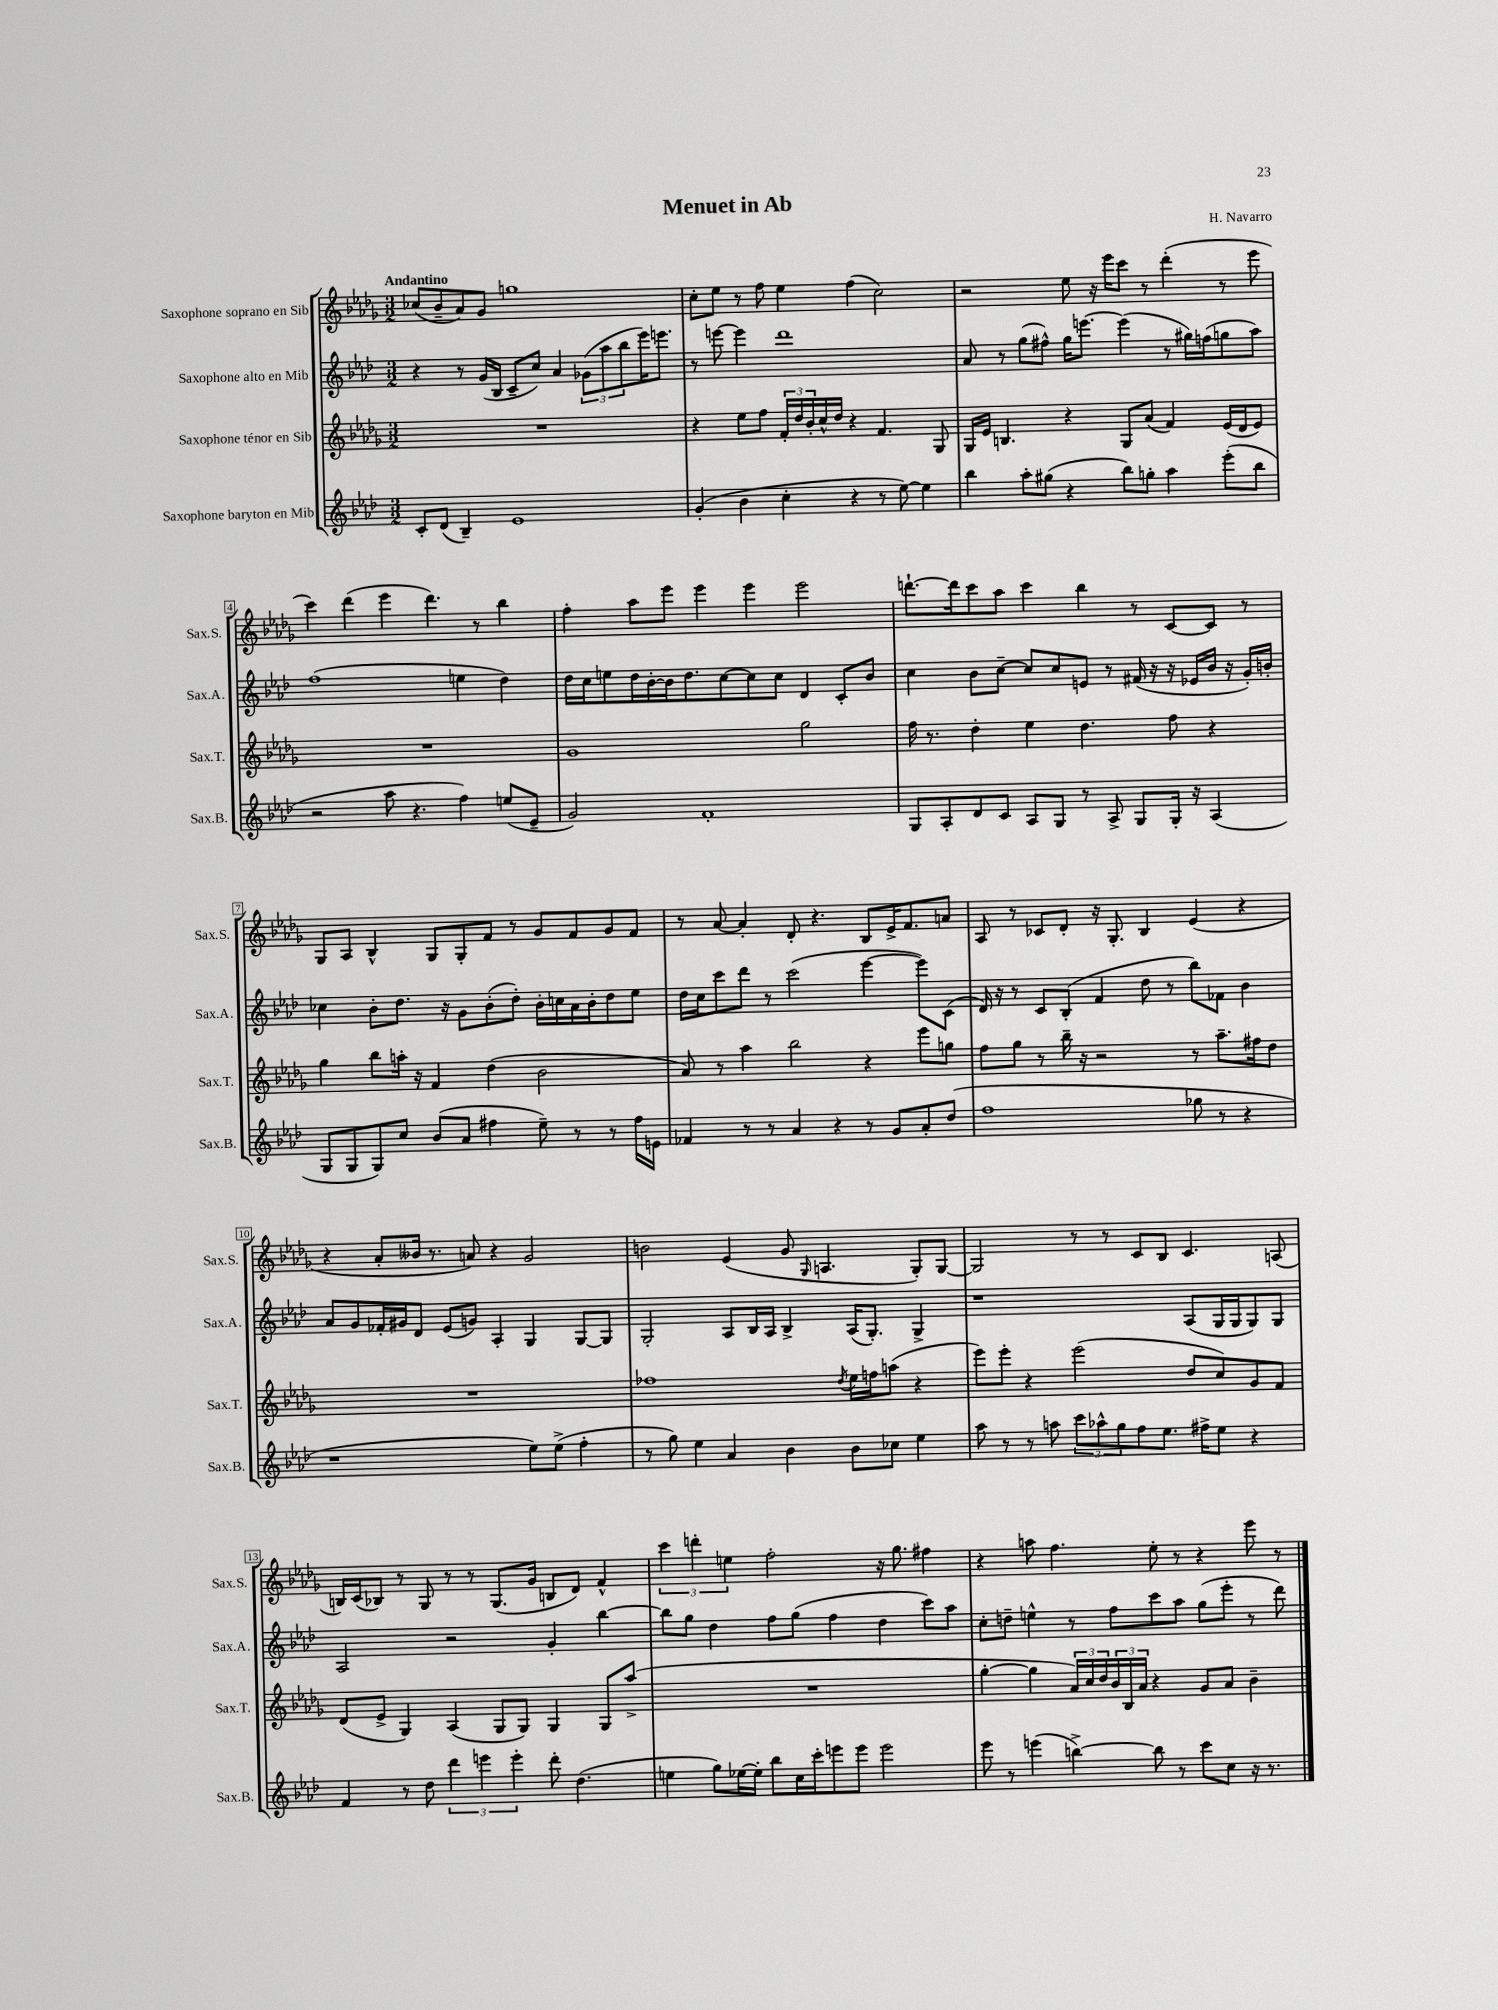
\header { title = "Menuet in Ab" composer = "H. Navarro" }
<<
\new StaffGroup <<
\new Staff = "s0" \with { instrumentName = "Saxophone soprano en Sib" shortInstrumentName = "Sax.S." } {
    \clef treble \key des \major \numericTimeSignature \time 3/2 \tempo "Andantino"
    ces''8( bes'8-- aes'8) ges'8 g''1 |
    c''8-. ees''8 r8 f''8 ees''4 f''4( c''2) |
    r2 ees''8 r16 ees'''16 c'''8 r8 des'''4-.( r8 ees'''8 |
    c'''4) des'''4( ees'''4 des'''4.) r8 bes''4 |
    f''4-. aes''8 ees'''8 ees'''4 ees'''4 ees'''2 |
    d'''8.~-! d'''16 c'''8 aes''8 c'''4 bes''4 r8 c'8~ c'8 r8 |
    ges8 aes8 bes4-^ ges8 ges8-. f'8 r8 ges'8 f'8 ges'8 f'8 |
    r8 aes'8~ aes'4-. des'8-. r4. bes8 ees'16-> f'8. a'8 |
    aes8 r8 ces'8 des'8-. r16 ges8.-. bes4 ees'4( r4 |
    r4 aes'8-. beses'16 r8. a'8) r4 ges'2 |
    b'2 ees'4( ges'8 \grace { ges16 } a4. ges8-.) ges8~ |
    ges2 r8 r8 c'8 bes8 c'4. a8( |
    b16) c'16( bes8) r8 ges8 r8 r8 ges8.( ges'16 b8 des'8) f'4-^ |
    \tuplet 3/2 { c'''4 d'''4-. e''4 } f''2-. r16 ges''8. fis''4 |
    r4 a''8 f''4. ees''8-. r8 r4 ees'''8 r8 \bar "|." |
}
\new Staff = "s1" \with { instrumentName = "Saxophone alto en Mib" shortInstrumentName = "Sax.A." } {
    \clef treble \key aes \major \numericTimeSignature \time 3/2
    r4 r8 g'16( bes16 c'8-- c''8) aes'4 \tuplet 3/2 { ges'8( aes''8 bes''8 } ees'''16) e'''8. |
    r8 e'''8~ e'''4 des'''1 |
    aes'8 r8 g''8( fis''8-^) g''16 e'''8.~ e'''4( r8 gis''16) f''16( g''8 aes''8) |
    f''1( e''4 des''4) |
    des''16 c''16 e''8 des''16 bes'16~-. bes'16 des''8. c''8~ c''8 c''8 des'4 c'8-. bes'8 |
    c''4 bes'8 c''8~-- c''8 c''8 e'8 r8 fis'16( r16 r16 ees'16 bes'16 r16 g'16-.) b'16-. |
    ces''4 bes'8-. des''8. r16 g'8 bes'8-.( des''8-.) bes'16-. c''16 aes'16 bes'16-. des''8 ees''8 |
    des''16 c''16 c'''8 des'''8 r8 c'''2( ees'''4~ ees'''8) c'8( |
    des'16) r16 r8 c'8 bes8-.( f'4 des''8 r8 bes''8) fes'8 bes'4 |
    aes'8 g'8 fes'16-. gis'16 des'8 ees'8( g'8) aes4-. g4 g8~ g8 |
    g2-. aes8 bes16 aes16 bes4-> aes16( g8.-.) g4-> |
    r1 aes8( g16 g16 g8) g8 |
    aes2 r2 g'4-. bes''4~ |
    bes''8 g''8 des''4 f''8 g''8( f''4 des''4 c'''8) aes''8 |
    c''8-. d''8-- e''4-^ r8 f''8 c'''8 aes''8 g''8( ees'''8-. r8 des'''8) \bar "|." |
}
\new Staff = "s2" \with { instrumentName = "Saxophone ténor en Sib" shortInstrumentName = "Sax.T." } {
    \clef treble \key des \major \numericTimeSignature \time 3/2
    R1. |
    r4 ees''8 f''8 \tuplet 3/2 { f'16-. des''16 bes'16-. } c''16-^ des''16 r4 f'4. ges8 |
    ges16 ees'16 b4. r4 ges8 aes'8( f'4) ees'16( des'16 ees'8) |
    R1. |
    ges'1 ges''2 |
    f''16 r8. des''4-. ees''4 des''4. f''8 r4 |
    ges''4 bes''8 a''16-. r16 f'4 des''4( bes'2 |
    aes'8) r8 aes''4 bes''2 r4 ees'''8 g''8 |
    f''8 ges''8 r8 bes''16-- r16 r2 r8 aes''8.-- fis''16 des''8 |
    R1. |
    fes''1 \acciaccatura { des''8 } ees''16 f''16 a''8( r4 |
    ees'''8) ees'''8-. r4 ees'''2( des''8 c''8) ges'8 f'8 |
    des'8( ees'8-> ges4) aes4( ges8 ges8) ges4 ges8 aes''8->( |
    R1. |
    ges''4~-. ges''4 \tuplet 3/2 { aes'16) c''16 des''16 } \tuplet 3/2 { bes'16 bes16 aes'16 } r4 ges'8 aes'8 bes'4-- \bar "|." |
}
\new Staff = "s3" \with { instrumentName = "Saxophone baryton en Mib" shortInstrumentName = "Sax.B." } {
    \clef treble \key aes \major \numericTimeSignature \time 3/2
    c'8-. des'8( bes4--) ees'1 |
    g'4-.( bes'4 c''4-. r4 r8 ees''8~) ees''4 |
    bes''4 aes''8-. gis''8( r4 bes''8) g''8-. aes''4 ees'''8-.( bes''8 |
    r2 aes''8 r4. f''4) e''8( ees'8-- |
    g'2) f'1-. |
    g8 aes8-. des'8 c'8 aes8 g8 r8 aes8-> g8 g16-. r16 aes4( |
    g8 g8 g8) c''8 bes'8( aes'8 fis''4 ees''8--) r8 r8 fis''16 e'16 |
    fes'4 r8 r8 aes'4 r4 r8 g'8 aes'8-. des''8( |
    f''1 ges''8 r8 r4 |
    r1 ees''8) ees''8->( f''4-. |
    r8 g''8) ees''4 aes'4 bes'4 bes'8 ces''8 ees''4 |
    aes''8 r8 r8 a''8 \tuplet 3/2 { c'''8 aes''8-^ g''8 } f''8 ees''8. fis''16-> ees''8 r4 |
    f'4 r8 des''8 \tuplet 3/2 { des'''4 e'''4 e'''4-. } des'''8-. des''4.( |
    e''4 g''8) ees''16~ ees''16-. bes''8 c''16 c'''16-. e'''8 e'''8 e'''2 |
    ees'''8 r8 e'''4( b''4~->) b''8 r8 c'''8 c''8 r16 r8. \bar "|." |
}
>>
>>
\layout { \context { \Score \override BarNumber.stencil = #(make-stencil-boxer 0.1 0.3 ly:text-interface::print) } }
